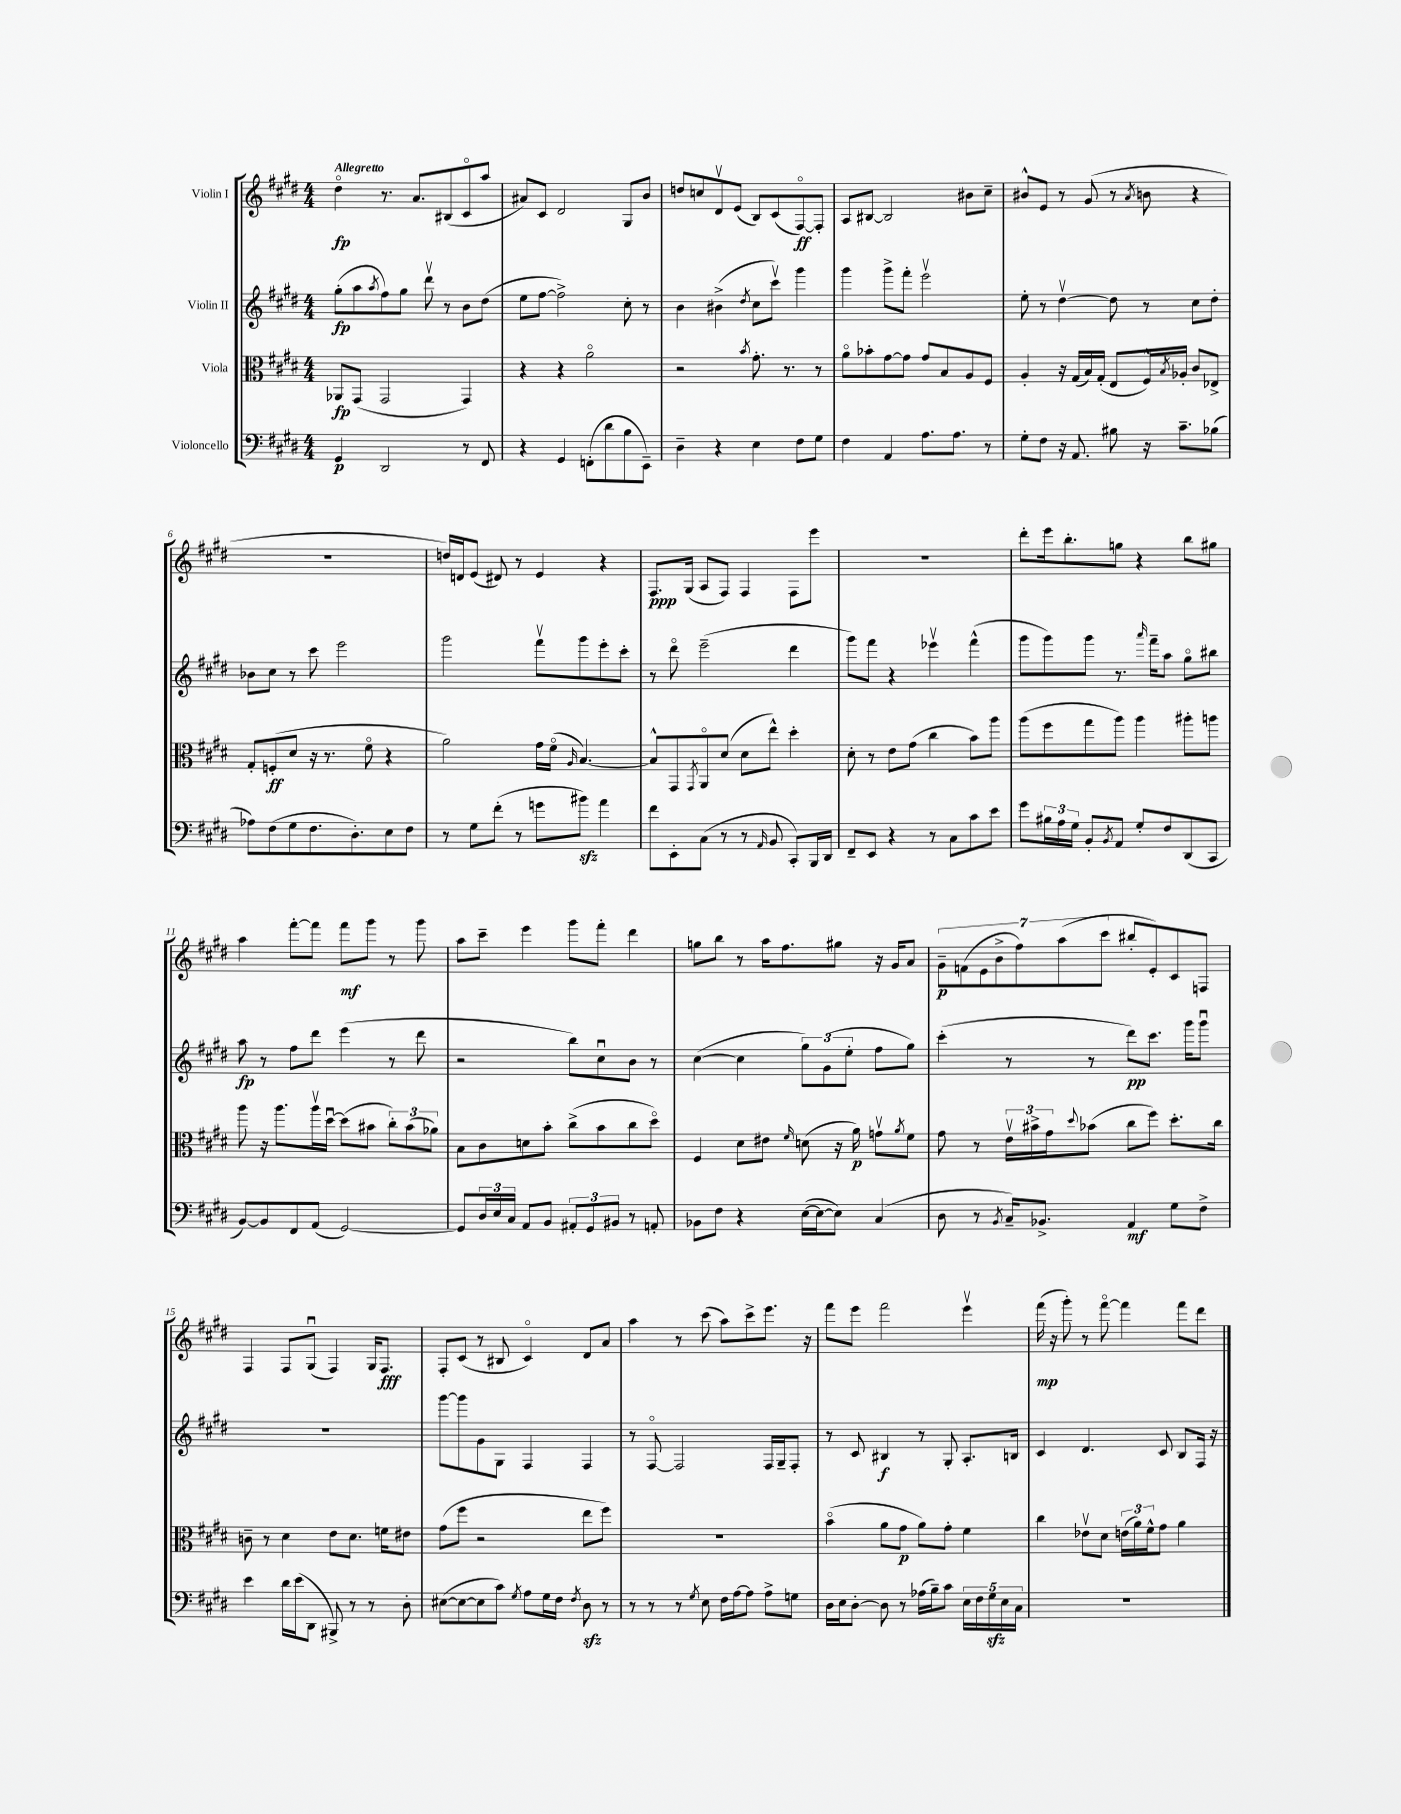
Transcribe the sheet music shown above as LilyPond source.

<<
\new StaffGroup <<
\new Staff = "s0" \with { instrumentName = "Violin I" } {
    \clef treble \key e \major \numericTimeSignature \time 4/4 \tempo "Allegretto"
    dis''4\flageolet\fp r8. a'8. bis8( cis'8\flageolet a''8 |
    ais'8) cis'8 dis'2 gis8 b'8 |
    d''8 c''8 dis'8\upbow e'8( b8) cis'8( fis8~\flageolet\ff) fis8-. |
    a8 bis8~ bis2 bis'8 cis''8-- |
    bis'8-^ e'8 r8 gis'8( r8 \acciaccatura { a'8 } b'8 r4 |
    R1 |
    d''16) d'16 e'8( dis'8) r8 e'4 r4 |
    fis8.\ppp gis16( a8 fis8) fis4 fis8 e'''8 |
    R1 |
    dis'''8-. e'''16 b''8.-. g''8 r4 b''8 gis''8 |
    a''4 fis'''8~-. fis'''8 fis'''8\mf gis'''8 r8 gis'''8 |
    a''8 cis'''8-- e'''4 gis'''8 fis'''8-. dis'''4 |
    g''8 b''8 r8 a''16 fis''8. gis''8 r16 gis'16 a'8 |
    \tuplet 7/4 { gis'8--\p f'8( e'8 b'8-> fis''8) a''8( cis'''8 } bis''8-. e'8-.) cis'8 f8 |
    fis4 fis8 gis8\downbow( fis4) gis16 fis8.\fff |
    fis8-. cis'8( r8 bis8 cis'4\flageolet) dis'8 a'8 |
    a''4 r8 cis'''8( a''8) cis'''8-> e'''8. r16 |
    fis'''8 e'''8 fis'''2 e'''4\upbow |
    fis'''16\mp( r16 gis'''8-.) r8 fis'''8~\flageolet fis'''4 fis'''8 dis'''8 \bar "|." |
}
\new Staff = "s1" \with { instrumentName = "Violin II" } {
    \clef treble \key e \major \numericTimeSignature \time 4/4
    gis''8-.\fp( a''8 \acciaccatura { a''8 } fis''8) gis''8 dis'''8\upbow r8 b'8 dis''8( |
    e''8 fis''8~ fis''2->) cis''8-. r8 |
    b'4 bis'4->( \acciaccatura { dis''8 } cis''8 cis'''8\upbow) gis'''4 |
    gis'''4 gis'''8-> fis'''8-. e'''2\upbow |
    e''8-. r8 dis''4~\upbow dis''8 r8 cis''8 dis''8-. |
    bes'8 cis''8 r8 cis'''8 e'''2 |
    gis'''2 fis'''8\upbow gis'''8 e'''8-. cis'''8-. |
    r8 dis'''8\flageolet e'''2--( dis'''4 |
    gis'''8) fis'''8 r4 ees'''4\upbow fis'''4-^( |
    gis'''8 gis'''8) gis'''8 r8. \grace { a'''16 } fis'''16-- a''8 gis''8\flageolet bis''8 |
    a''8\fp r8 fis''8 dis'''8 e'''4( r8 dis'''8 |
    r2 b''8) cis''8\downbow b'8 r8 |
    cis''4~( cis''4 \tuplet 3/2 { gis''8) gis'8( e''8-. } fis''8 gis''8) |
    cis'''4-.( r8 r8 dis'''8\pp) cis'''8. gis'''16 gis'''8\downbow |
    R1 |
    gis'''8~ gis'''8 gis'8 gis8 fis4 fis4 |
    r8 fis8~\flageolet fis2 fis16 gis16-- fis8-. |
    r8 cis'8 bis4\f r8 gis8-. a8.-. b16 |
    cis'4 dis'4. cis'8 b8 fis16 r16 \bar "|." |
}
\new Staff = "s2" \with { instrumentName = "Viola" } {
    \clef alto \key e \major \numericTimeSignature \time 4/4
    aes,8\fp gis,8( gis,2 gis,4) |
    r4 r4 a'2\flageolet |
    r2 \acciaccatura { b'8 } gis'8.-. r8. r8 |
    a'8\flageolet bes'8-. gis'8~ gis'8 gis'8 b8 a8 fis8 |
    a4-. r16 gis16( b16) gis16-.( e8 fis16-^) \acciaccatura { b8 } aes16-. cis'8 ees8-> |
    gis8-. f8-.\ff( dis'8 r16 r8. fis'8\flageolet r4 |
    a'2) gis'16 fis'16\flageolet( \grace { a16 } b4.~) |
    b8-^ gis,8 \acciaccatura { gis,8 } a,8\flageolet dis'8( dis'8 e''8-^) dis''4-. |
    dis'8-. r8 e'8 gis'8( cis''4 b'8) a''8 |
    a''8( fis''8 gis''8 a''8) a''4 ais''8-. a''8 |
    a''8 r16 a''8. a''16\upbow dis''16~\downbow dis''8( bis'8 \tuplet 3/2 { cis''8-.) bis'8( aes'8) } |
    b8 cis'8 d'8 b'8-. cis''8->( b'8 cis''8 dis''8\flageolet) |
    fis4 dis'8 eis'8 \grace { fis'16 } d'8( r16 a'16\p) g'8\upbow \acciaccatura { a'8 } fis'8 |
    gis'8 r8 \tuplet 3/2 { e'16\upbow bis'16-> gis'16 } \appoggiatura { dis''8 } bes'8( cis''8 fis''8) dis''8.-. cis''16 |
    c'8-- r8 dis'4 e'8 dis'8. f'16 eis'8 |
    gis'8( fis''8 r2 e''8 fis''8) |
    R1 |
    b'4\flageolet( a'8 gis'8\p a'8) gis'8-. fis'4 |
    cis''4 ees'8\upbow dis'8 \tuplet 3/2 { e'16( a'16) fis'16-^ } gis'8 a'4 \bar "|." |
}
\new Staff = "s3" \with { instrumentName = "Violoncello" } {
    \clef bass \key e \major \numericTimeSignature \time 4/4
    gis,4\p dis,2 r8 fis,8 |
    r4 gis,4 f,8-.( dis'8 b8 e,8--) |
    dis4-- r4 e4 fis8 gis8 |
    fis4 a,4 a8. a8. r8 |
    gis8-. fis8 r16 a,8. bis8 r16 cis'8.-- bes8( |
    aes8) fis8( gis8 fis8. dis8.-.) e8 fis8 |
    r8 gis8 fis'8-.( r8 g'8 bis'8\sfz) a'4 |
    fis'8 e,8-. cis8( r8 r8 \grace { a,16 } b,8 cis,8-.) b,,16 dis,16 |
    fis,8-- e,8 r4 r8 cis8 cis'8 e'8 |
    gis'8 \tuplet 3/2 { bis16 a16 gis16 } b,8-. \acciaccatura { b,8 } a,8 gis8-. fis8 dis,8( cis,8 |
    b,8~) b,8 fis,8 a,8( gis,2~) |
    gis,8 \tuplet 3/2 { dis16 e16 cis16 } a,8 b,8 \tuplet 3/2 { ais,8-. gis,8 bis,8 } r8 a,8-. |
    bes,8 fis8 r4 e16~( e16~ e8) cis4( |
    dis8 r8 \acciaccatura { b,8 } cis16--) bes,8.-> a,4\mf gis8 fis8-> |
    e'4 dis'16 e'16( dis,8 bis,,8->) r8 r8 dis8-. |
    eis8~( eis8~ eis8 cis'8) \acciaccatura { gis8 } a8 gis16 fis16 \acciaccatura { fis8 } dis8\sfz r8 |
    r8 r8 r8 \acciaccatura { gis8 } e8 fis16 a16~ a8 a8-> g8 |
    dis16 e16 dis8~-. dis8 r8 aes16( b16--) cis'8 \tuplet 5/4 { e16 fis16 gis16\sfz e16 cis16 } |
    R1 \bar "|." |
}
>>
>>
